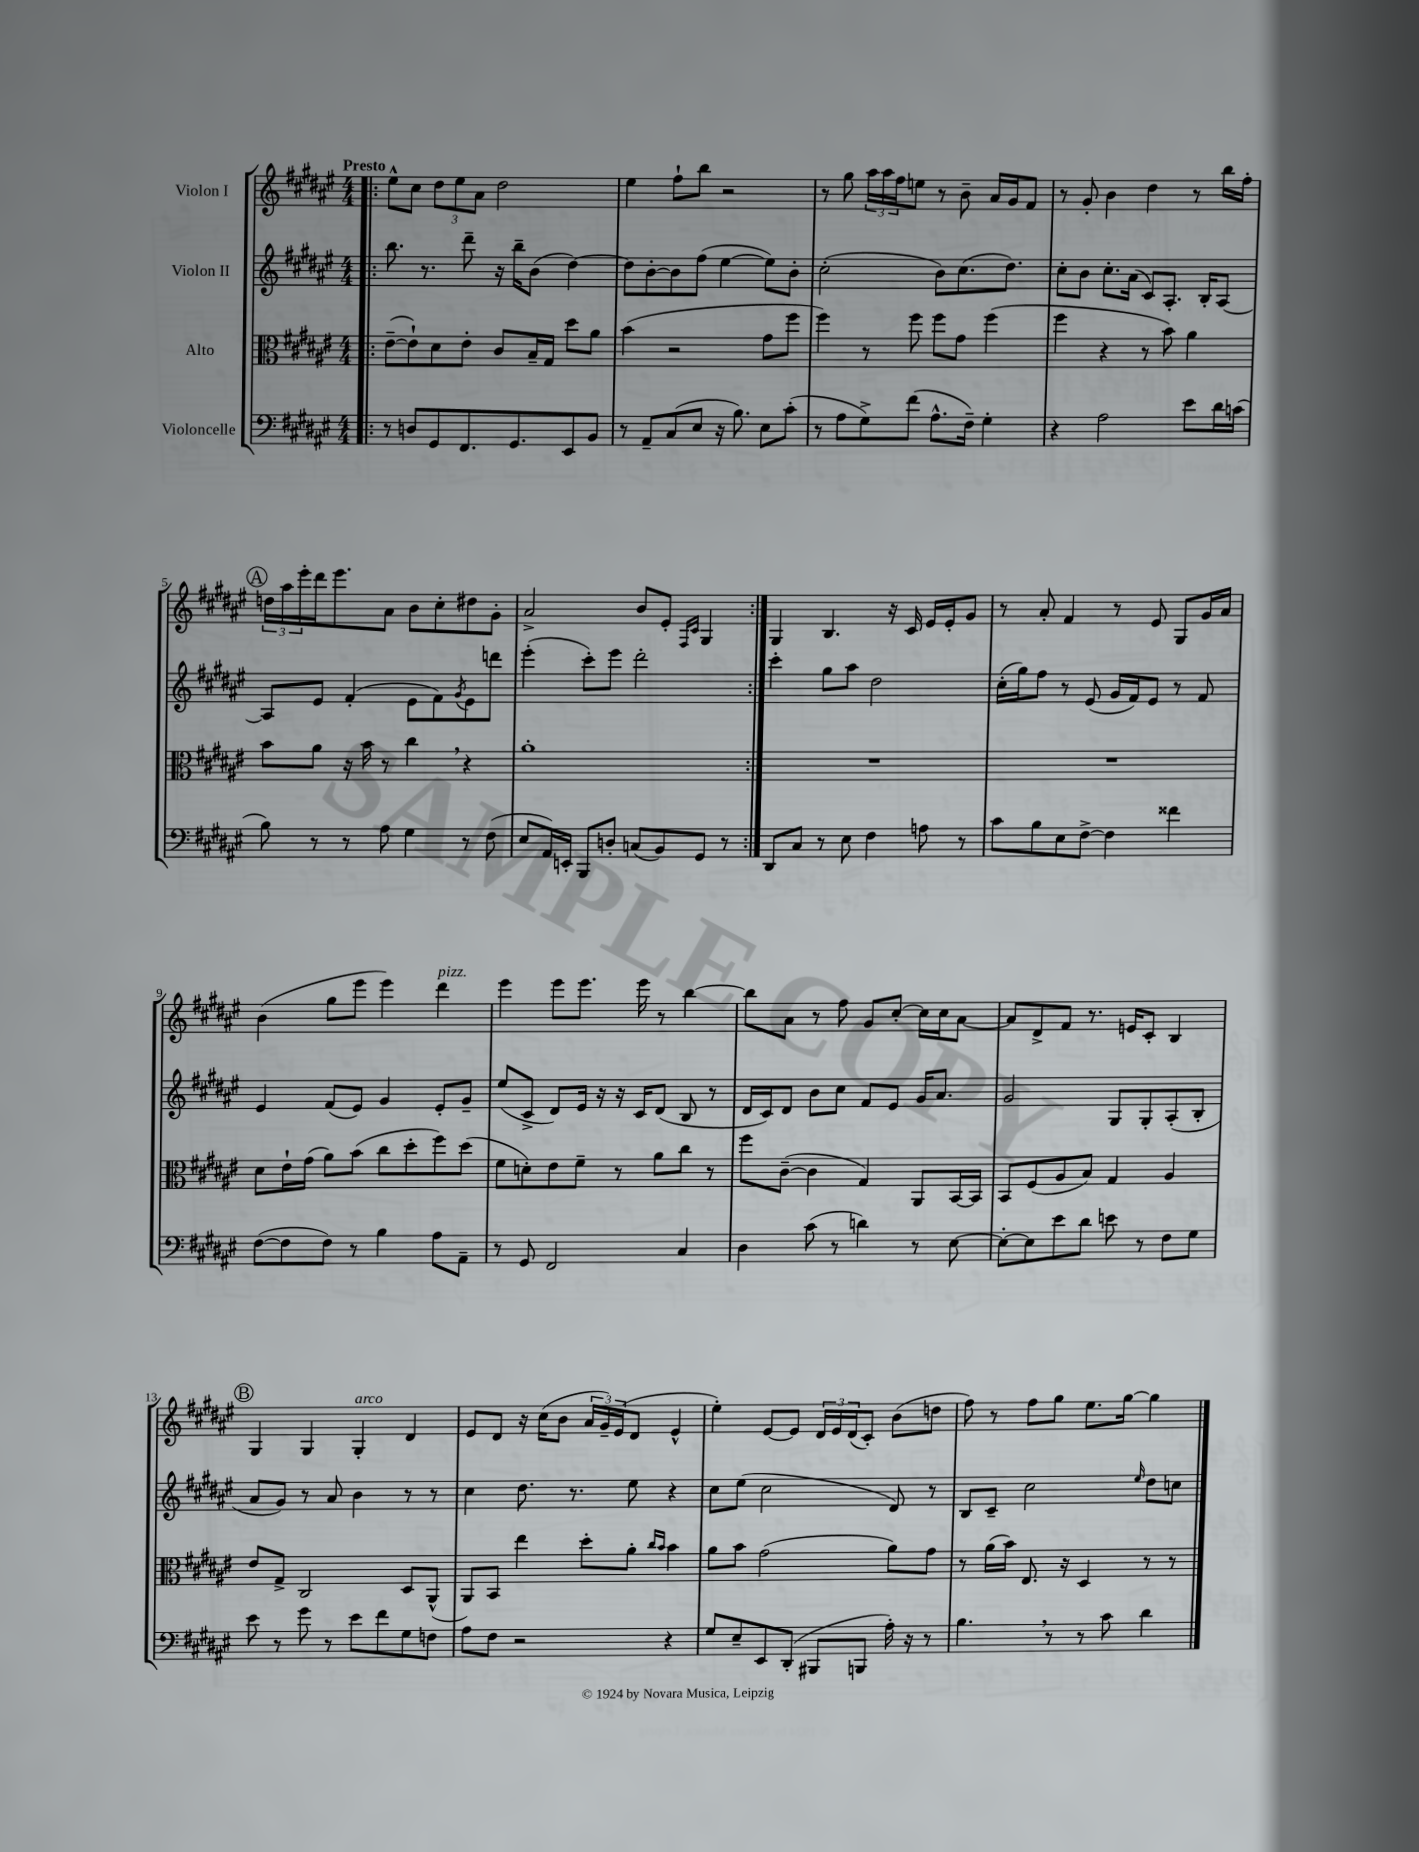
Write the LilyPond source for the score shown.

<<
\new StaffGroup <<
\new Staff = "s0" \with { instrumentName = "Violon I" } {
    \clef treble \key fis \major \numericTimeSignature \time 4/4 \tempo "Presto"
    \repeat volta 2 { \bar ".|:" eis''8-^ cis''8 \tuplet 3/2 { dis''8 eis''8 ais'8 } dis''2 |
    eis''4 fis''8-! b''8 r2 |
    r8 gis''8 \tuplet 3/2 { ais''16 ais''16 fis''16 } e''8 r8 b'8-- ais'16 gis'16 fis'8 |
    r8 gis'8-. b'4 dis''4 r8 b''16 fis''16-. |
    \mark \markup { \circle "A" } \tuplet 3/2 { d''16 ais''16 eis'''16-. } dis'''16 eis'''8. ais'8 b'8 cis''8-. dis''8 gis'8-. |
    ais'2-> b'8 eis'8-. \grace { fis16 cis'16 } gis4 | }
    gis4 b4. r16 cis'16 eis'16 eis'16-. gis'8 |
    r8 ais'8-. fis'4 r8 eis'8 gis8 gis'16 ais'16 |
    b'4( gis''8 eis'''8 eis'''4) dis'''4^\markup { \italic "pizz." } |
    eis'''4 eis'''8 eis'''8. eis'''16 r8 b''4~ |
    b''8 ais'8 r8 fis''8 gis'8 cis''8~-. cis''16 cis''16 ais'8~ |
    ais'8 dis'8-> fis'8 r8. e'16 cis'8-. b4 |
    \mark \markup { \circle "B" } gis4 gis4 gis4-.^\markup { \italic "arco" } dis'4 |
    eis'8 dis'8 r16 cis''16( b'8 \tuplet 3/2 { ais'16 gis'16--) eis'16( } dis'8 eis'4-^ |
    eis''4-.) eis'8~ eis'8 \tuplet 3/2 { dis'16 eis'16 dis'16( } cis'8-.) b'8( d''8 |
    fis''8) r8 fis''8 gis''8 eis''8. gis''16~ gis''4 \bar "|." |
}
\new Staff = "s1" \with { instrumentName = "Violon II" } {
    \clef treble \key fis \major \numericTimeSignature \time 4/4
    \repeat volta 2 { \bar ".|:" b''8. r8. dis'''8-- r16 b''16-- b'8( dis''4~) |
    dis''8 b'8~-. b'8 fis''8( eis''4~ eis''8) b'8-. |
    cis''2-.( b'8) cis''8.( dis''8.) |
    cis''8-. b'8 cis''8.-. ais'16( cis'8) ais8.-. b16-. ais8~ |
    \mark \markup { \circle "A" } ais8 eis'8 fis'4-.( eis'8 fis'8) \acciaccatura { gis'8 } eis'8 d'''8 |
    eis'''4-.( cis'''8-.) eis'''8 dis'''2-. | }
    cis'''4-. gis''8 ais''8 dis''2 |
    cis''16-.( gis''16) fis''8 r8 eis'8( gis'16 fis'16) eis'8 r8 fis'8 |
    eis'4 fis'8( eis'8) gis'4 eis'8-. gis'8-- |
    eis''8( cis'8-> dis'8) eis'16 r16 r16 cis'16 dis'8( b8 r8 |
    dis'16 cis'16) dis'8 b'8 cis''8 fis'8 eis'8 gis'16 ais'8. |
    gis'2 gis8 gis8-. ais8-.( b8-. |
    \mark \markup { \circle "B" } ais'8 gis'8) r8 ais'8 b'4 r8 r8 |
    cis''4 dis''8. r8. eis''8 r4 |
    cis''8 eis''8( cis''2 dis'8) r8 |
    b8 cis'8-- cis''2 \grace { eis''16 } dis''8 c''8 \bar "|." |
}
\new Staff = "s2" \with { instrumentName = "Alto" } {
    \clef alto \key fis \major \numericTimeSignature \time 4/4
    \repeat volta 2 { \bar ".|:" eis'8~--( eis'8-!) dis'8 eis'8-. cis'8 b16-- gis16 dis''8 ais'8 |
    b'4( r2 gis'8 fis''8 |
    fis''4) r8 fis''8 fis''8 gis'8 fis''4( |
    fis''4 r4 r8 b'8) ais'4 |
    \mark \markup { \circle "A" } b'8 ais'8 r16 b'16 r8 cis''4 \breathe r4 |
    ais'1-. | }
    R1 |
    R1 |
    dis'8 eis'16-! gis'16( ais'8) b'8( cis''8 dis''8-. fis''8) dis''8( |
    fis'8 d'8-.) eis'8 fis'8-- r8 ais'8 cis''8 r8 |
    fis''8 cis'8~--( cis'4 gis4) ais,8 b,16~ b,16 |
    b,8 fis8( ais8 b8) gis4 ais4 |
    \mark \markup { \circle "B" } eis'8 gis8-> cis2 dis8 ais,8-^( |
    ais,8) b,8 eis''4 dis''8-. ais'8-. \grace { cis''16 b'16 } b'4 |
    ais'8 b'8 gis'2( ais'8) gis'8 |
    r8 ais'16( b'16) eis8. r16 dis4 r8 r8 \bar "|." |
}
\new Staff = "s3" \with { instrumentName = "Violoncelle" } {
    \clef bass \key fis \major \numericTimeSignature \time 4/4
    \repeat volta 2 { \bar ".|:" r8 d8 gis,8 fis,8. gis,8. eis,8 b,8 |
    r8 ais,8-- cis8( eis8 r16 b8.) eis8 cis'8-.( |
    r8 ais8 gis8->) fis'8( ais8.-^ fis16--) gis4-. |
    r4 ais2 eis'8 dis'16 c'16( |
    \mark \markup { \circle "A" } b8) r8 r8 ais8 gis4 r8 fis8( |
    eis8 ais,16) e,16-. b,,8 d8-. c8( b,8) gis,8 r8 | }
    dis,8 cis8 r8 eis8 fis4 a8 r8 |
    cis'8 b8 eis8 fis8~-> fis4 fisis'4 |
    fis8~( fis8 fis8) r8 b4 ais8 ais,8-- |
    r8 gis,8 fis,2 cis4 |
    dis4 cis'8( r8 d'4) r8 eis8~ |
    eis8~-. eis8 eis'8 dis'8 e'8 r8 fis8 gis8 |
    \mark \markup { \circle "B" } eis'8 r8 gis'8 r8 eis'8 fis'8 gis8 f8 |
    ais8 fis8 r2 r4 |
    gis8 eis8-- eis,8 dis,8-.( bis,,8 b,,8 ais16-.) r16 r8 |
    b4. \breathe r8 r8 cis'8 dis'4 \bar "|." |
}
>>
>>
